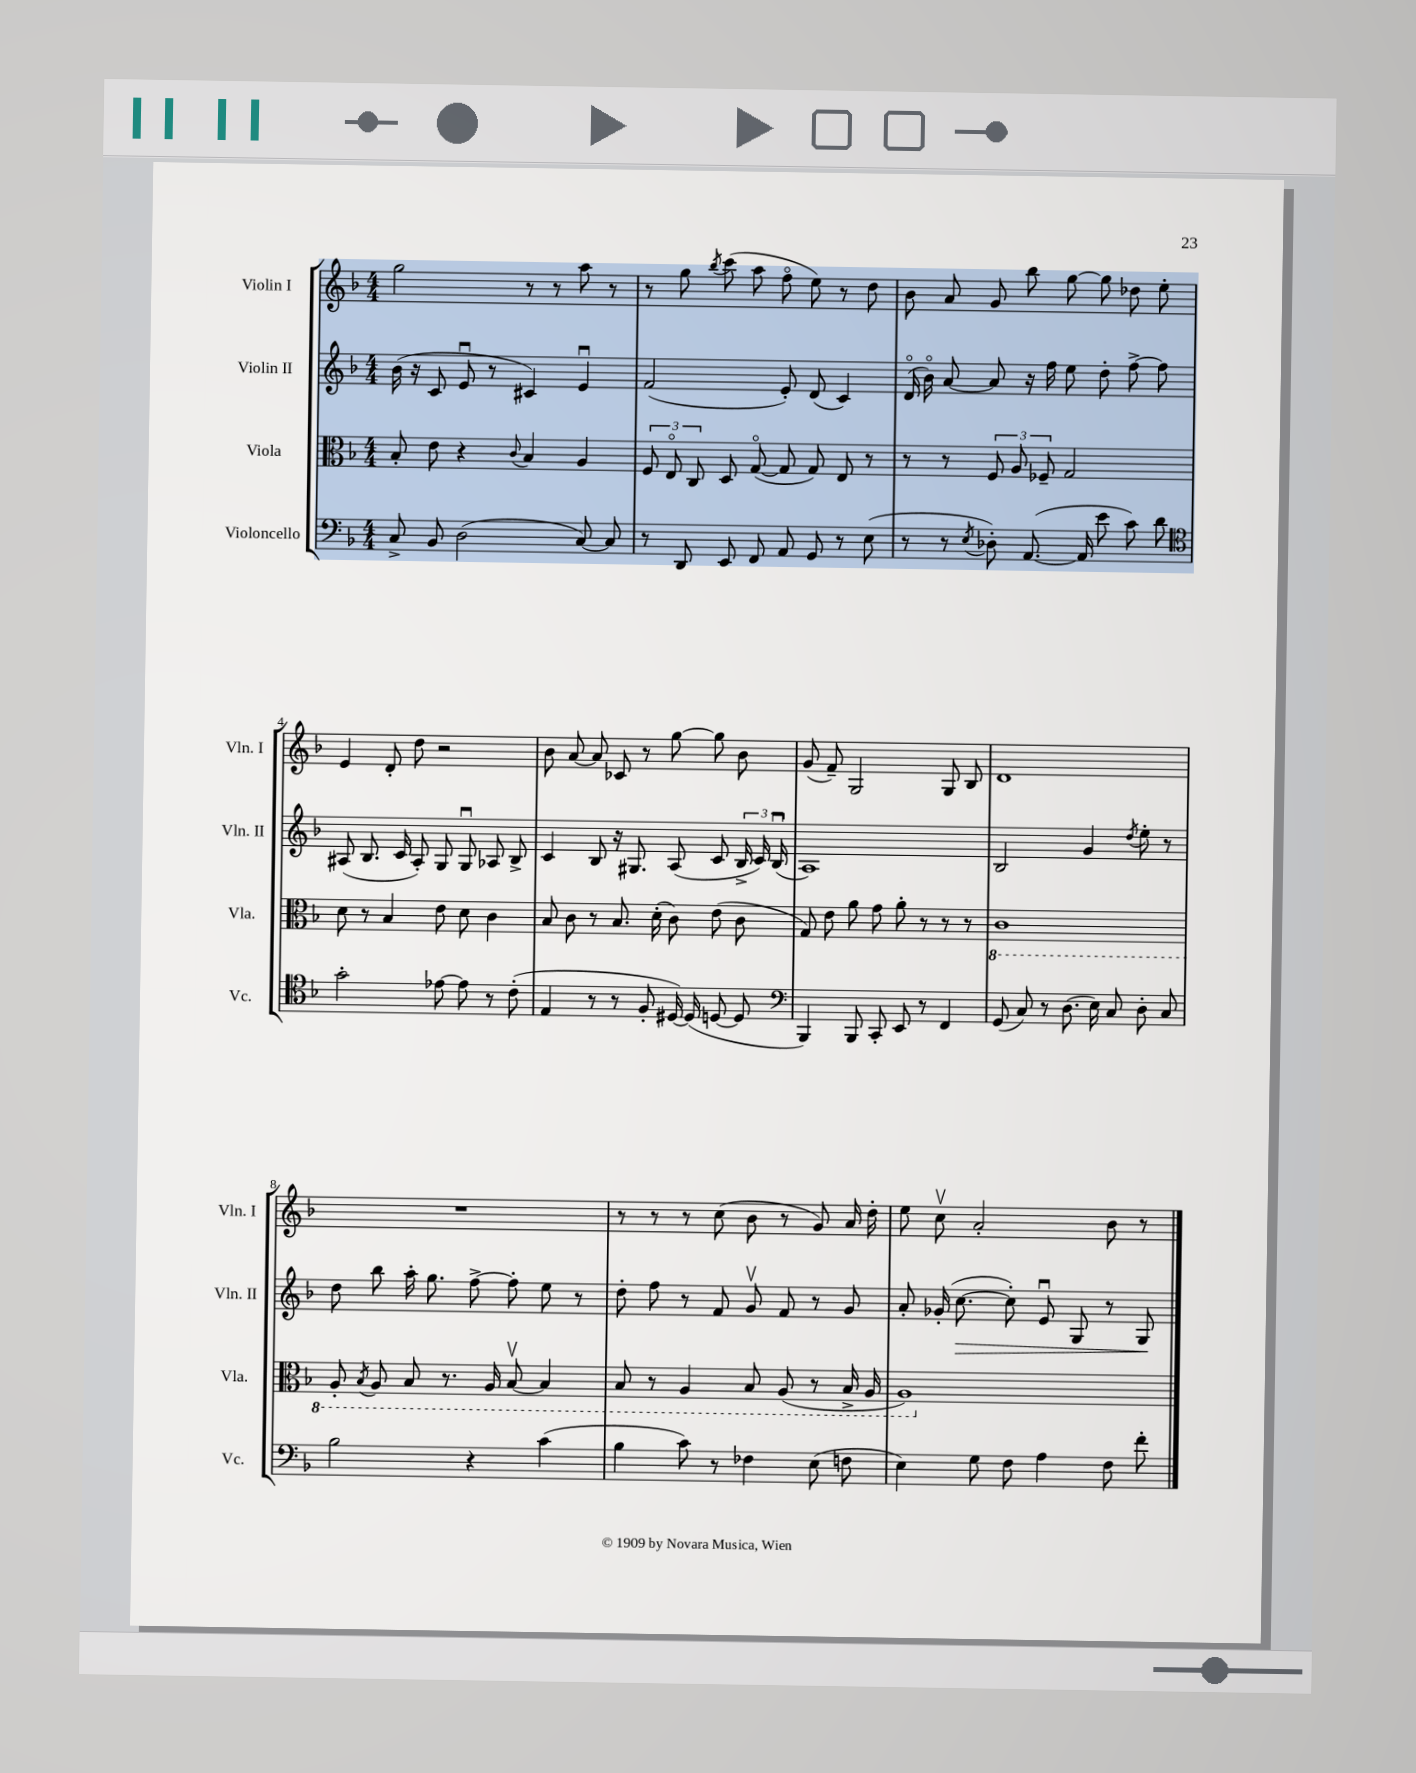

**kern	**kern	**kern	**kern
*staff4	*staff3	*staff2	*staff1
*clefF4	*clefC3	*clefG2	*clefG2
*k[b-]	*k[b-]	*k[b-]	*k[b-]
*M4/4	*M4/4	*M4/4	*M4/4
8C^	8B-'	(16b-	2gg
.	.	16r	.
8BB-	8e	8c	.
(2D	4r	8eu	.
.	.	8r	.
.	8qqc	.	.
.	4B-	4c#)	8r
.	.	.	8r
[8C)	4A	4eu	8aa
8C]	.	.	8r
=	=	=	=
8r	12F	(2f	8r
.	12Eo	.	.
8DD	.	.	8gg
.	12C	.	.
.	.	.	8qbb-
8EE	8D	.	(8ccc
8FF	([8Go	.	8aa
8AA	8G]	8e')	8ffo
8GG	8G)	(8d	8ee)
8r	8E	4c)	8r
(8E	8r	.	8dd
=	=	=	=
8r	8r	(16do	8b-
.	.	16b-o)	.
8r	8r	[8a	8a
8qE	.	.	.
8D-')	12F	8a]	8g
.	12A	.	.
([8.AA	.	16r	8bb-
.	12F-~	.	.
.	.	16ff	.
.	2G	8ee	[8gg
16AA]	.	.	.
8e	.	8dd'	8gg]
8c)	.	[8ff^	8dd-
8d	.	8ff]	8ee'
=	=	=	=
*clefC4	*	*	*
2g'	8d	(8A#	4e
.	8r	8.B-	.
.	4B-	.	8d'
.	.	16c	.
.	.	8A#')	8dd
[8e-	8e	8G	2r
8e-]	8d	8Gu	.
8r	4c	8A-	.
(8c'	.	8B-^	.
=	=	=	=
4E	8B-	4c	8b-
.	8c	.	[8a
8r	8r	8B-	8a]
8r	8.B-	16r	8c-
.	.	8.G#	.
8F'	.	.	8r
.	(16d'	.	.
[16D#)	8c)	(8A	[8gg
(16D#]	.	.	.
[8D	(8e	8c	8gg]
8D]	8c	24B-^	8b-
.	.	24c)	.
.	.	(24B-u	.
=	=	=	=
*clefF4	*	*	*
4BBB-)	8G)	1A)	(8g
.	8e	.	8f~)
8BBB-	8a	.	2G
8CC'	8g	.	.
8EE	8a'	.	.
8r	8r	.	.
4FF	8r	.	8G
.	8r	.	8B-
=	=	=	=
(8GG	1C	2B-	1d
8C)	.	.	.
8r	.	.	.
(8.D	.	.	.
.	.	4g	.
16E)	.	.	.
8C	.	.	.
.	.	8qdd	.
8D'	.	8ee'	.
8C	.	8r	.
=	=	=	=
2B-	8AA'	8dd	1r
.	8qBB-	.	.
.	8AA	8bb-	.
.	8BB-	16aa'	.
.	.	8.gg	.
.	8.r	.	.
4r	.	[8ff^	.
.	16AA	.	.
.	[8BB-v	8ff']	.
(4c	4BB-]	8ee	.
.	.	8r	.
=	=	=	=
4B-	8BB-	8dd'	8r
.	8r	8ff	8r
8c)	4AA	8r	8r
8r	.	8f	(8cc
4F-	8BB-	8gv	8b-
.	(8AA	8f	8r
(8E	8r	8r	8g)
8F	16BB-^	8g	16a
.	16AA	.	16dd'
=	=	=	=
4E)	1AA)	8a'	8ee
.	.	(16g-'	8ccv
.	.	[8.cc	.
8G	.	.	2a'
8F	.	8cc'])	.
4A	.	8eu	.
.	.	8G	.
8F	.	8r	8b-
8f'	.	8G	8r
==	==	==	==
*-	*-	*-	*-
